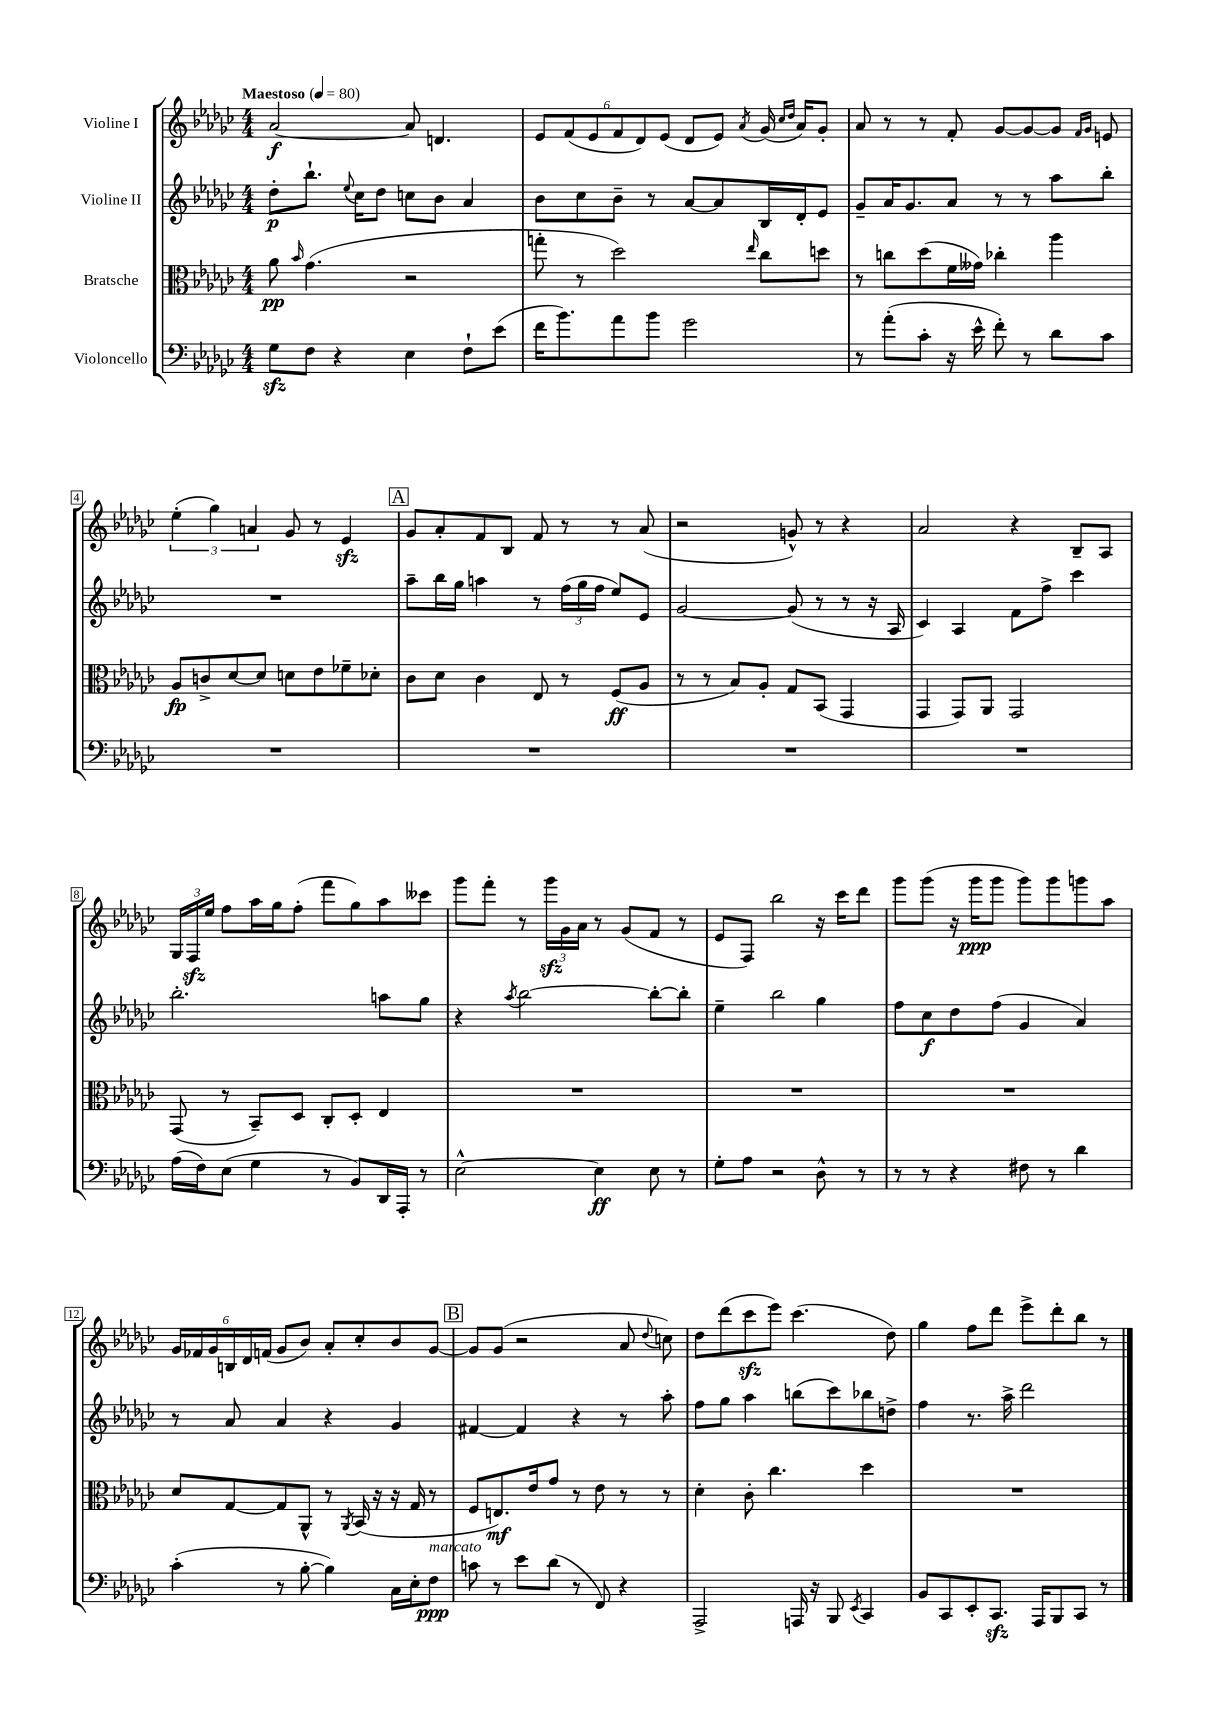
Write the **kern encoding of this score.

**kern	**kern	**kern	**kern
*staff4	*staff3	*staff2	*staff1
*clefF4	*clefC3	*clefG2	*clefG2
*k[b-e-a-d-g-c-]	*k[b-e-a-d-g-c-]	*k[b-e-a-d-g-c-]	*k[b-e-a-d-g-c-]
*M4/4	*M4/4	*M4/4	*M4/4
*MM80	*MM80	*MM80	*MM80
8G-	8a-	8dd-'	[2a-
.	16qqb-	.	.
8F	(4.g-	8.bb-`	.
4r	.	.	.
.	.	8qqee-	.
.	.	16cc-	.
.	.	8dd-	.
4E-	2r	8cc	8a-]
.	.	8b-	4.d
8F`	.	4a-	.
(8e-	.	.	.
=	=	=	=
16f	8gg'	8b-	12e-
8.b-)	.	.	.
.	.	.	(12f
.	8r	8cc-	.
.	.	.	12e-
8a-	2dd-)	8b-~	12f
.	.	.	12d-)
8b-	.	8r	.
.	.	.	(12e-
2g-	.	[8a-	8d-
.	.	8a-]	8e-)
.	16qqee-	.	8qa-
.	8cc-	16B-	(16g-
.	.	.	16qqcc-
.	.	.	16qqdd-
.	.	16d-'	16a-)
.	8dd	8e-	8g-'
=	=	=	=
8r	8r	8g-~	8a-
(8a-'	8cc	16a-	8r
.	.	8.g-	.
8c-'	(8dd-	.	8r
16r	16f	8a-	8f'
16e-^^	16g--)	.	.
8f')	4cc-'	8r	[8g-
8r	.	8r	8g-_
8d-	4aa-	8aa-	8g-]
.	.	.	16qqf
.	.	.	16qqg-
8c-	.	8bb-'	8e
=	=	=	=
1r	8A-	1r	(6ee-'
.	8c^	.	.
.	.	.	6gg-)
.	[8d-	.	.
.	.	.	6a
.	8d-]	.	.
.	8d	.	8g-
.	8e-	.	8r
.	8f-~	.	4e-
.	8d-'	.	.
=	=	=	=
1r	8c-	8aa-~	8g-
.	8d-	16bb-	8a-'
.	.	16gg-	.
.	4c-	4aa	8f
.	.	.	8B-
.	8E-	8r	8f
.	8r	(24ff	8r
.	.	24gg-	.
.	.	24ff	.
.	(8F	8ee-)	8r
.	8A-	8e-	(8a-
=	=	=	=
1r	8r	[2g-	2r
.	8r	.	.
.	8B-)	.	.
.	8A-'	.	.
.	8G-	(8g-]	8g^^)
.	(8BB-	8r	8r
.	4GG-	8r	4r
.	.	16r	.
.	.	16A-	.
=	=	=	=
1r	4GG-	4c-)	2a-
.	8GG-)	4A-	.
.	8AA-	.	.
.	2GG-	8f	4r
.	.	8ff^	.
.	.	4ccc-	8B-~
.	.	.	8A-
=	=	=	=
(16A-	(8GG-	2.bb-'	24G-
.	.	.	24F
16F)	.	.	.
.	.	.	24ee-
(8E-	8r	.	8ff
4G-	8BB-~)	.	16aa-
.	.	.	16gg-
.	8D-	.	(8ff'
8r	8C-'	.	8fff
8BB-)	8D-'	.	8gg-)
16DD-	4E-	8aa	8aa-
16AAA-'	.	.	.
8r	.	8gg-	8ccc--
=	=	=	=
[2E-^^	1r	4r	8ggg-
.	.	.	8fff'
.	.	8qaa-	.
.	.	[2bb-	8r
.	.	.	24ggg-
.	.	.	24g-
.	.	.	24a-
4E-]	.	.	8r
.	.	.	(8g-
8E-	.	8bb-'_	8f
8r	.	8bb-']	8r
=	=	=	=
8G-'	1r	4ee-~	8e-
8A-	.	.	8F)
2r	.	2bb-	2bb-
8D-^^	.	4gg-	16r
.	.	.	16ccc-
8r	.	.	8ddd-
=	=	=	=
8r	1r	8ff	8ggg-
8r	.	8cc-	(8ggg-
4r	.	8dd-	16r
.	.	.	16ggg-
.	.	(8ff	8ggg-
8F#	.	4g-	8ggg-)
8r	.	.	8ggg-
4d-	.	4a-)	8ggg
.	.	.	8aa-
=	=	=	=
(4c-'	8d-	8r	24g-
.	.	.	24f-
.	.	.	24g-
.	[8G-	8a-	24B
.	.	.	24d-
.	.	.	(24f
8r	8G-]	4a-	8g-
[8B-'	8AA-^^	.	8b-)
4B-])	8r	4r	8a-'
.	8qAA-	.	.
.	(16BB-	.	8cc-'
.	16r	.	.
16C-	16r	4g-	8b-
16E-'	16G-	.	.
8F	8r	.	[8g-
=	=	=	=
8c	8F	[4f#	8g-]
8r	8.E)	.	(8g-
8e-	.	4f#]	2r
.	16e-	.	.
(8d-	8g-	.	.
8r	8r	4r	.
8FF)	8e-	.	.
4r	8r	8r	8a-
.	.	.	8qqdd-
.	8r	8aa-'	8cc)
=	=	=	=
2AAA-^	4d-'	8ff	8dd-
.	.	8gg-	(8ddd-
.	8c-'	4aa-	8ccc-
.	4.cc-	.	8eee-)
16AAA	.	(8bb	(4.ccc-
16r	.	.	.
8BBB-	.	8ccc-)	.
8qEE-	.	.	.
4CC-	4dd-	8bb-	.
.	.	8dd^	8dd-)
=	=	=	=
8BB-	1r	4ff	4gg-
8CC-	.	.	.
8EE-'	.	8.r	8ff
8.CC-	.	.	8ddd-
.	.	16aa-^	.
.	.	2ddd-	8eee-^
16AAA-	.	.	.
8BBB-	.	.	8ddd-'
8CC-	.	.	8bb-
8r	.	.	8r
==	==	==	==
*-	*-	*-	*-
